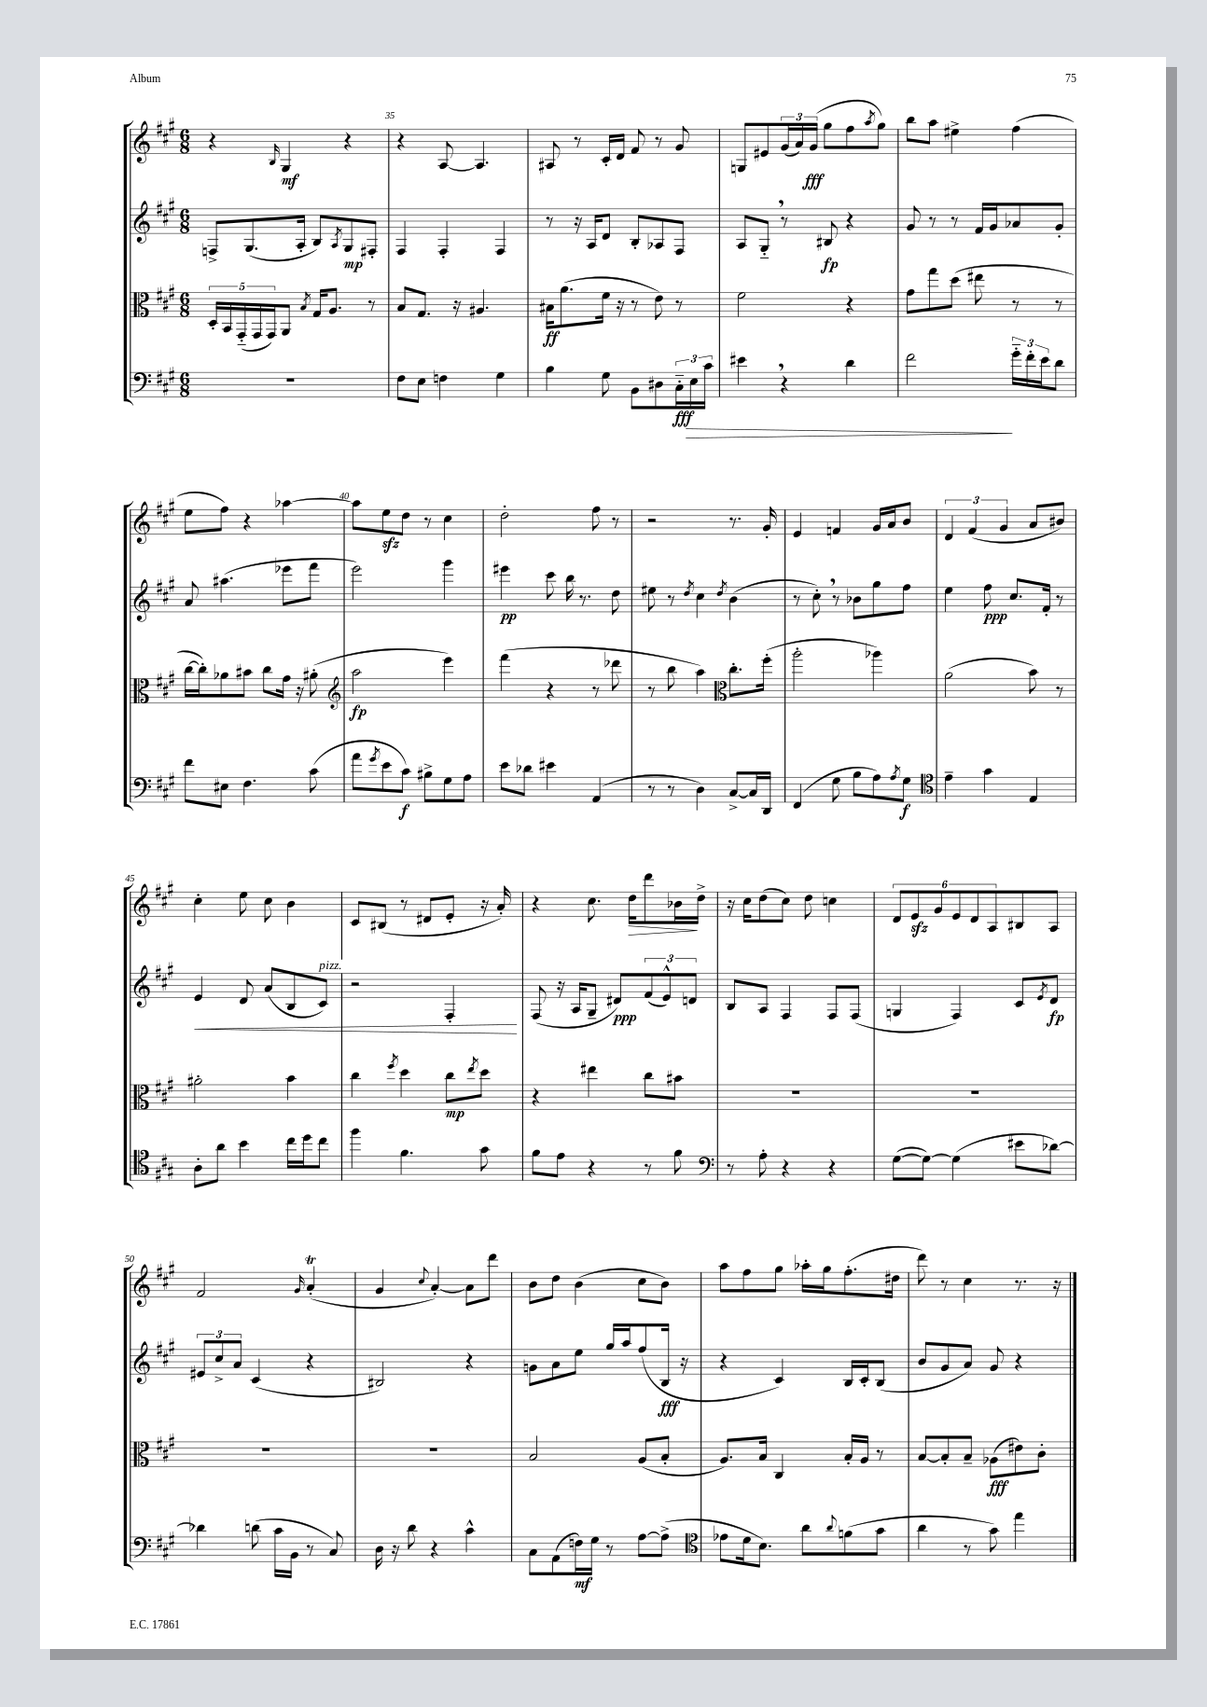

**kern	**dynam	**kern	**dynam	**kern	**dynam	**kern	**dynam
*part4	*part4	*part3	*part3	*part2	*part2	*part1	*part1
*staff4	*staff4	*staff3	*staff3	*staff2	*staff2	*staff1	*staff1
*clefF4	*	*clefC3	*	*clefG2	*	*clefG2	*
*k[f#c#g#]	*	*k[f#c#g#]	*	*k[f#c#g#]	*	*k[f#c#g#]	*
*M6/8	*	*M6/8	*	*M6/8	*	*M6/8	*
=34	=34	=34	=34	=34	=34	=34	=34
2.r	.	20D'/LL	.	8Fn^/L	.	4r	.
.	.	20BB/	.	.	.	.	.
.	.	(20GG#/	.	.	.	.	.
.	.	.	.	(8.G#/	.	.	.
.	.	20GG#/	.	.	.	.	.
.	.	20GG#/J)	.	.	.	.	.
.	.	.	.	.	.	16qqB/	.
.	.	8AA/J	.	.	.	4G#/	mf
.	.	.	.	16A'/Jk	.	.	.
.	.	8qB/	.	.	.	.	.
.	.	16G#/KL	.	8B/L)	.	.	.
.	.	8.A/J	.	.	.	.	.
.	.	.	.	8qA/	.	.	.
.	.	.	.	8G#/	mp	4r	.
.	.	8r	.	8F#X'/J	.	.	.
=35	=35	=35	=35	=35	=35	=35	=35
8F#\L	.	8B/L	.	4F#/	.	4r	.
8E\J	.	8.G#/J	.	.	.	.	.
4Fn\	.	.	.	4F#'/	.	[8A/	.
.	.	16r	.	.	.	.	.
.	.	4.A#X/	.	.	.	4.A/]	.
4G#\	.	.	.	4F#/	.	.	.
=36	=36	=36	=36	=36	=36	=36	=36
4B\	.	16B#X\KL	ff	8r	.	8A#X/	.
.	.	(8.a\	.	.	.	.	.
.	.	.	.	16r	.	8r	.
.	.	.	.	16A/KL	.	.	.
8G#\	.	16f#\Jk	.	8d/J	.	16c#'/LL	.
.	.	16r	.	.	.	16d/JJ	.
8BB\L	.	8r	.	8B'/L	.	8f#/	.
8D#X\	.	8e\)	.	8A-X/	.	8r	.
24C#\L	fff	8r	.	8F#/J	.	8g#/	.
!	!LO:HP:b	!	!	!	!	!	!
24E\	>	.	.	.	.	.	.
24c#\JJ	.	.	.	.	.	.	.
=37	=37	=37	=37	=37	=37	=37	=37
4e#X,\	.	2f#\	.	8A/L	.	8Gn/L	.
.	.	.	.	8G#,/J	.	8e#X/	.
4r	.	.	.	8r	.	(24g#/L	.
.	.	.	.	.	.	24a/)	.
.	.	.	.	.	.	(24g#/JJ	fff
.	.	.	.	8B#X/	fp	8gg#\L	.
4d\	.	4r	.	4r	.	8ff#\	.
.	.	.	.	.	.	8qaa/	.
.	.	.	.	.	.	8gg#\J)	.
=38	=38	=38	=38	=38	=38	=38	=38
2f#\	.	8g#\L	.	8g#/	.	8bb\L	.
.	.	8gg#\	.	8r	.	8aa\J	.
.	.	(8dd\J	.	8r	.	4ee#X^\	.
.	.	8ee#X\	.	16f#/LL	.	.	.
.	.	.	.	16g#/J	.	.	.
24g#\LL	]	8r	.	8a-X/	.	(4ff#\	.
24f#'\	.	.	.	.	.	.	.
24e\J	.	.	.	.	.	.	.
8d\J	.	8r	.	8g#'/J	.	.	.
!!LO:LB:g=z
=39	=39	=39	=39	=39	=39	=39	=39
8f#\L	.	[16cc#\LL	.	8a/	.	8ee\L	.
.	.	16cc#'\J])	.	.	.	.	.
8E#X\J	.	8a-X\	.	(4.aa#X\	.	8ff#\J)	.
4.F#\	.	8b#X\J	.	.	.	4r	.
.	.	8cc#\L	.	.	.	.	.
.	.	16g#\Jk	.	8eee-X\L	.	[4aa-X\	.
.	.	16r	.	.	.	.	.
(8c#\	.	(8a#X'\	.	8fff#\J	.	.	.
=40	=40	=40	=40	=40	=40	=40	=40
*	*	*clefG2	*	*	*	*	*
8a\L	.	2aa\	fp	2eee\)	.	8aa-\L]	.
8qg#/	.	.	.	.	.	.	.
8e\	.	.	.	.	.	8eezz\	.
8c#\J)	f	.	.	.	.	8dd\J	.
8B#X^\L	.	.	.	.	.	8r	.
8G#\	.	4eee\)	.	4ggg#\	.	4cc#\	.
8A\J	.	.	.	.	.	.	.
=41	=41	=41	=41	=41	=41	=41	=41
8e\L	.	(4fff#\	.	4eee#X\	pp	2dd'\	.
8d-X\J	.	.	.	.	.	.	.
4e#X\	.	4r	.	8ccc#\	.	.	.
.	.	.	.	16bb\	.	.	.
.	.	.	.	8.r	.	.	.
(4AA/	.	8r	.	.	.	8ff#\	.
.	.	8ddd-X\	.	8dd\	.	8r	.
=42	=42	=42	=42	=42	=42	=42	=42
8r	.	8r	.	8ee#X\	.	2r	.
8r	.	8bb\	.	8r	.	.	.
.	.	.	.	8qdd/	.	.	.
4D\)	.	4aa\)	.	4cc#\	.	.	.
*	*	*clefC3	*	*	*	*	*
.	.	.	.	8qdd/	.	.	.
[8C#^/L	.	8.cc#'\L	.	(4b\	.	8.r	.
16C#/L]	.	.	.	.	.	.	.
16DD/JJ	.	(16ff#'\Jk	.	.	.	16g#'/	.
=43	=43	=43	=43	=43	=43	=43	=43
(4FF#/	.	2aa'\	.	8r	.	4e/	.
.	.	.	.	8cc#',\)	.	.	.
8G#\	.	.	.	8r	.	4fn/	.
8B\L	.	.	.	8b-X\L	.	.	.
8A\)	.	4aa-X\)	.	8gg#\	.	16g#/LL	.
.	.	.	.	.	.	16a/J	.
8qA/	.	.	.	.	.	.	.
8G#\J	f	.	.	8ff#\J	.	8b/J	.
=44	=44	=44	=44	=44	=44	=44	=44
*clefC4	*	*	*	*	*	*	*
4e~\	.	(2a\	.	4ee\	.	6d/	.
.	.	.	.	.	.	(6f#/	.
4g#\	.	.	.	8ff#\	ppp	.	.
.	.	.	.	.	.	6g#/	.
.	.	.	.	8.cc#/L	.	.	.
4E/	.	8b\)	.	.	.	8a/L	.
.	.	.	.	16f#'/Jk	.	.	.
.	.	8r	.	8r	.	8b#X/J)	.
!!LO:LB:g=z
=45	=45	=45	=45	=45	=45	=45	=45
!	!	!	!	!	!LO:HP:b	!	!
8A'\L	.	2a#X'\	.	4e/	<	4cc#'\	.
8a\J	.	.	.	.	.	.	.
4b\	.	.	.	8d/	.	8ee\	.
.	.	.	.	(8a/L	.	8cc#\	.
16cc#\LL	.	4b\	.	8B/	.	4b\	.
16dd\J	.	.	.	.	.	.	.
!	!	!	!	!LO:TX:a:i:t=pizz.	!	!	!
8cc#\J	.	.	.	8c#/J)	.	.	.
=46	=46	=46	=46	=46	=46	=46	=46
4ff#\	.	4cc#\	.	2r	.	8c#/L	.
.	.	.	.	.	.	(8B#X/J	.
.	.	8qff#/	.	.	.	.	.
4.f#\	.	4dd\	.	.	.	8r	.
.	.	.	.	.	.	8d#X/L	.
.	.	8cc#\L	mp	4F#'/	.	8e'/J	.
.	.	8qee/	.	.	.	.	.
8g#\	.	8dd\J	.	.	.	16r	.
.	.	.	.	.	.	16a'/)	.
.	.	.	.	.	[	.	.
=47	=47	=47	=47	=47	=47	=47	=47
8f#\L	.	4r	.	(8F#/	.	4r	.
8e\J	.	.	.	16r	.	.	.
.	.	.	.	16A/KL	.	.	.
4r	.	4ee#X\	.	8G#~/J	.	8.cc#\	.
.	.	.	.	8d#X/L)	ppp	.	.
!	!	!	!	!	!	!	!LO:HP:b
.	.	.	.	.	.	16dd\KL	>
8r	.	8cc#\L	.	(12f#/	.	8ddd\	.
.	.	.	.	12e^^/)	.	.	.
8f#\	.	8b#X\J	.	.	.	16b-X\L	.
.	.	.	.	12dn/J	.	.	.
.	.	.	.	.	.	16dd^\JJ	]
=48	=48	=48	=48	=48	=48	=48	=48
*clefF4	*	*	*	*	*	*	*
8r	.	2.r	.	8B/L	.	16r	.
.	.	.	.	.	.	16cc#\KL	.
8A'\	.	.	.	8A/J	.	(8dd\	.
4r	.	.	.	4F#/	.	8cc#\J)	.
.	.	.	.	.	.	8dd\	.
4r	.	.	.	8F#/L	.	4ccn\	.
.	.	.	.	(8F#/J	.	.	.
=49	=49	=49	=49	=49	=49	=49	=49
([8G#\L	.	2.r	.	4Gn/	.	12d/L	.
.	.	.	.	.	.	12ezz/	.
8G#\J_)	.	.	.	.	.	.	.
.	.	.	.	.	.	12g#/	.
(4G#\]	.	.	.	4F#/)	.	12e/	.
.	.	.	.	.	.	12d/	.
.	.	.	.	.	.	12A/	.
8e#X\L	.	.	.	8c#/L	.	8B#X/	.
.	.	.	.	8qe/	.	.	.
[8d-X\J)	.	.	.	8d/J	fp	8A/J	.
!!LO:LB:g=z
=50	=50	=50	=50	=50	=50	=50	=50
4d-X\]	.	2.r	.	12e#X/L	.	2f#/	.
.	.	.	.	12cc#^/	.	.	.
.	.	.	.	12a/J	.	.	.
(8dn\	.	.	.	(4c#/	.	.	.
16c#\LL	.	.	.	.	.	.	.
16BB\JJ	.	.	.	.	.	.	.
.	.	.	.	.	.	16qqg#/	.
8r	.	.	.	4r	.	(4aT'/	.
8C#/)	.	.	.	.	.	.	.
=51	=51	=51	=51	=51	=51	=51	=51
16D\	.	2.r	.	2B#X/)	.	4g#/	.
16r	.	.	.	.	.	.	.
8d\	.	.	.	.	.	.	.
.	.	.	.	.	.	8qqcc#/	.
4r	.	.	.	.	.	[4a'/)	.
4c#^^\	.	.	.	4r	.	8a\L]	.
.	.	.	.	.	.	8ddd\J	.
=52	=52	=52	=52	=52	=52	=52	=52
8C#\L	.	2B/	.	8gn\L	.	8b\L	.
(8AA\	.	.	.	8a\	.	8dd\J	.
16Fn\L)	mf	.	.	8ee\J	.	(4b\	.
16G#\JJ	.	.	.	.	.	.	.
8r	.	.	.	16gg#/LL	.	.	.
.	.	.	.	16aa/J	.	.	.
[8A\L	.	(8A/L	.	(8ff#/	.	8cc#\L	.
(8A^\J]	.	8B'/J	.	16B/Jk	fff	8b\J)	.
.	.	.	.	16r	.	.	.
=53	=53	=53	=53	=53	=53	=53	=53
*clefC4	*	*	*	*	*	*	*
8e-X\L	.	8.A/L)	.	4r	.	8aa\L	.
16d\k	.	.	.	.	.	8ff#\	.
8.B\J)	.	16B/Jk	.	.	.	.	.
.	.	4C#/	.	4c#/)	.	8gg#\J	.
8a\L	.	.	.	.	.	16aa-X'\LL	.
.	.	.	.	.	.	16gg#\J	.
8qqa/	.	.	.	.	.	.	.
(8fn\	.	16B'/LL	.	16B/LL	.	(8.ff#'\	.
.	.	16A/JJ	.	16c#'/J	.	.	.
8g#\J	.	8r	.	(8B/J	.	.	.
.	.	.	.	.	.	16dd#X\Jk	.
=54	=54	=54	=54	=54	=54	=54	=54
4a\	.	[8B/L	.	8b/L	.	8ddd\)	.
.	.	8B'/]	.	8g#/	.	8r	.
8r	.	8B~/J	.	8a/J)	.	4cc#\	.
8g#\)	.	(8A-X\L	fff	8g#/	.	.	.
4ee\	.	8e#X\)	.	4r	.	8.r	.
.	.	8c#'\J	.	.	.	.	.
.	.	.	.	.	.	16r	.
==	==	==	==	==	==	==	==
*-	*-	*-	*-	*-	*-	*-	*-
